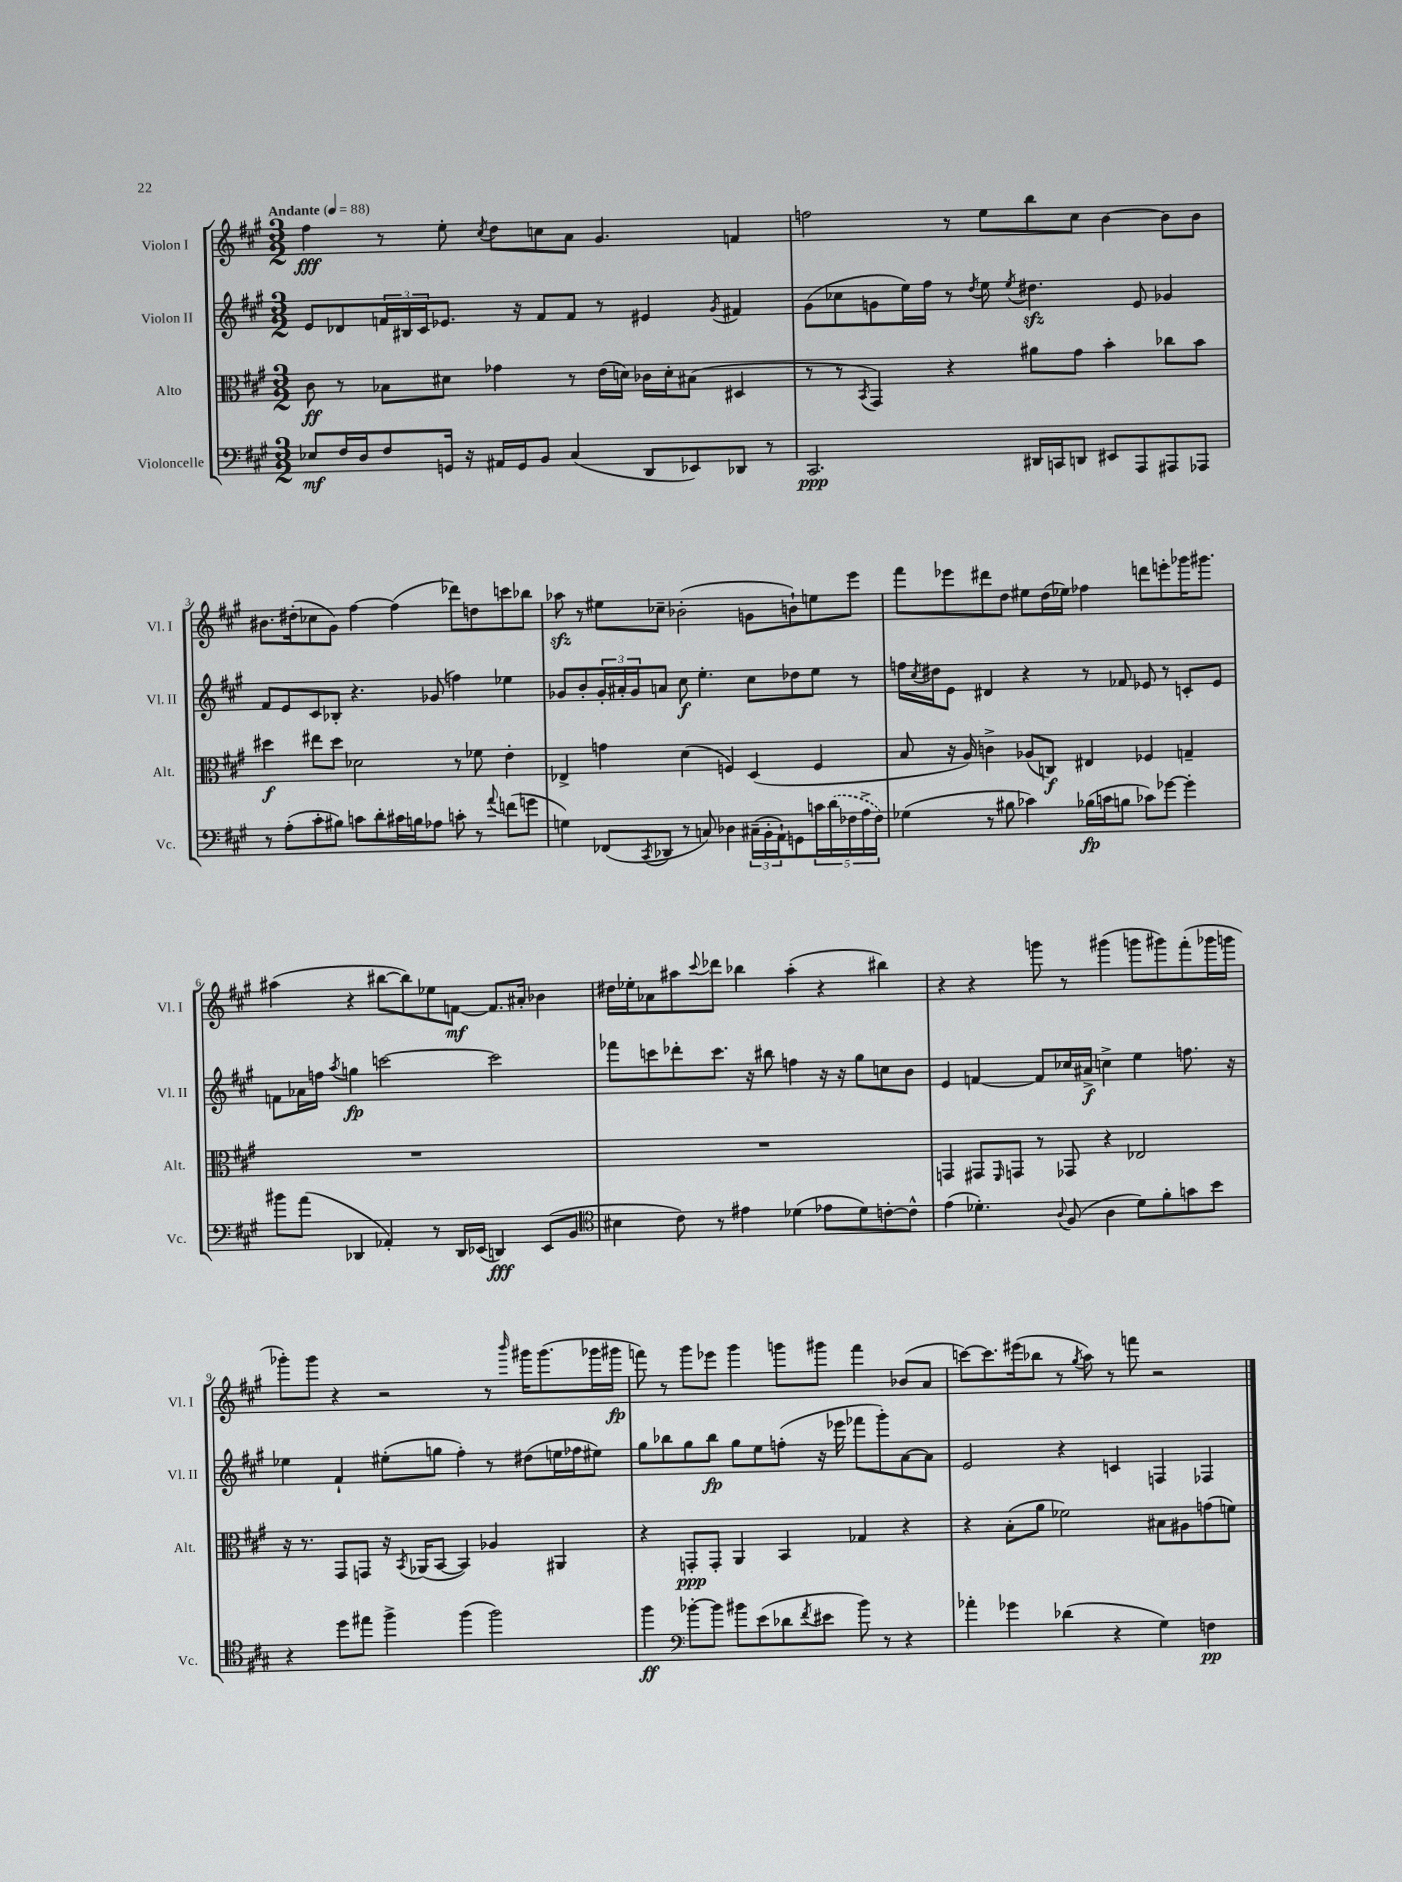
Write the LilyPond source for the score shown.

<<
\new StaffGroup <<
\new Staff = "s0" \with { instrumentName = "Violon I" shortInstrumentName = "Vl. I" } {
    \clef treble \key a \major \numericTimeSignature \time 3/2 \tempo "Andante" 4 = 88
    fis''4\fff r8 e''8-. \acciaccatura { cis''8 } d''8 c''8 a'8 gis'4. f'4 |
    f''2 r8 e''8 b''8 cis''8 b'4~ b'8 b'8 |
    bis'8. dis''16-.( ces''8 gis'8) fis''4~ fis''4( des'''8) d''8 c'''8 bes''8 |
    aes''8\sfz r8 eis''8 ces''8-- bes'2-.( g'8 b'8-!) e''8 e'''8 |
    fis'''8 ees'''8 dis'''8 d''8 eis''8 d''16( ees''16) fes''4 d'''8 e'''8-. ges'''16 gis'''8. |
    ais''4( r4 bis''8~ bis''8) ees''8 f'8~\mf f'8. ais'16-. bes'4 |
    dis''16 ees''16-. aes'8 ais''8 \appoggiatura { cis'''8 } des'''8 bes''4 ais''4-.( r4 bis''4) |
    r4 r4 g'''8 r8 gis'''4( g'''8 gis'''8) fis'''8-.( ges'''16 g'''16 |
    ges'''8-.) ges'''8 r4 r2 r8 \grace { b'''16 } gis'''16 gis'''8.( ges'''16 gis'''16\fp |
    f'''8) r8 gis'''8 ees'''8 gis'''4 g'''8 gis'''8 f'''4 bes'8( a'8 |
    c'''8~) c'''8. eis'''16( bes''8 r8 \acciaccatura { gis''8 } a''8) r8 f'''8 r2 \bar "|." |
}
\new Staff = "s1" \with { instrumentName = "Violon II" shortInstrumentName = "Vl. II" } {
    \clef treble \key a \major \numericTimeSignature \time 3/2
    e'8 des'8 \tuplet 3/2 { f'16 bis16 cis'16 } ees'8. r16 f'8 f'8 r8 eis'4 \acciaccatura { gis'8 } fis'4 |
    gis'8( ces''8 g'8 e''16) fis''16 r8 \acciaccatura { d''8 } e''8 \acciaccatura { e''8 } dis''4.\sfz e'8 ges'4 |
    fis'8 e'8 cis'8 bes8-. r4. ges'8( f''4) ees''4 |
    ges'8 b'8-. \tuplet 3/2 { ges'16-. ais'16-. ges'16 } a'8 cis''8\f e''4.-. cis''8 des''8 e''8 r8 |
    f''16 \acciaccatura { cis''8 } dis''16 e'8 dis'4 r4 r8 fes'8 ees'8 r8 c'8-. ees'8 |
    f'8 aes'16 f''16 \acciaccatura { a''8 } g''4\fp c'''2~ c'''2 |
    fes'''8 c'''8 des'''8-. c'''8. r16 bis''8 f''4 r16 r16 gis''8 c''8 b'8 |
    e'4 f'4~ f'8 ces''16 ais'16->\f c''4-> e''4 f''8. r16 |
    ees''4 fis'4-! eis''8-.( g''8 fis''4-.) r8 dis''8( e''16 fes''16 eis''8) |
    gis''8 bes''8 gis''8 bes''8\fp gis''8 e''8 f''8-.( r16 ees'''16 fes'''8 gis'''8-.) a'8~ a'8 |
    e'2 r4 c'4 f4 fes4 \bar "|." |
}
\new Staff = "s2" \with { instrumentName = "Alto" shortInstrumentName = "Alt." } {
    \clef alto \key a \major \numericTimeSignature \time 3/2
    cis'8\ff r8 bes8 dis'8 ges'4 r8 e'16( d'16) ces'16 d'16-. bis8( dis4 |
    r8 r8 \acciaccatura { b,8 } gis,4) r4 ais'8 gis'8 b'4-. ces''8 b'8 |
    dis''4\f eis''8 dis''8 des'2 r8 fes'8 e'4-. |
    ees4-> g'4 d'4( f4) d4( f4 |
    b8 r16 a16) c'4-> aes8( c8\f) eis4 fes4 g4-- |
    R1. |
    R1. |
    g,4 gis,8 \grace { fis,16 } g,8 r8 ges,8 r4 ees2 |
    r16 r8. gis,8 g,8 r16 \acciaccatura { b,8 } aes,16( b,8~ b,4) aes4 ais,4 |
    r4 g,8-.\ppp g,8-. a,4 b,4 ges4 r4 |
    r4 b8-.( a'8 fes'2) bis8 ais8 g'8( f'8) \bar "|." |
}
\new Staff = "s3" \with { instrumentName = "Violoncelle" shortInstrumentName = "Vc." } {
    \clef bass \key a \major \numericTimeSignature \time 3/2
    ees8\mf fis16 d16 fis8 g,16 r16 ais,16 g,16 b,8 cis4( d,8 ees,8) des,8 r8 |
    cis,2.\ppp dis,16 c,16 d,8 eis,8 a,,8 ais,,8 aes,,8 |
    r8 a8-.( cis'8-. bis8) c'8 d'8-. cis'16 b16 aes8 c'8-. r8 \appoggiatura { a'8 } f'8( g'8 |
    g4) fes,8( \acciaccatura { cis,8 } des,8 r8 c8) des4 \tuplet 3/2 { cis16--( b,16-. a,16-!) } g,8 \tuplet 5/4 { c'16 \once \slurDashed d'16( fes16 a16-> fes16) } |
    ges4( r8 bis8 ces'4) bes16\fp( c'16 b8 ces'8) ges'8~ ges'4-. |
    bis'8 a'8( des,4 aes,4-.) r8 des,16 ees,16( d,4\fff) ees,8( b,8 |
    \clef tenor bis4 cis'8) r8 eis'4 des'4( ees'8 des'8) c'8~-. c'8-^ |
    e'4( des'4.-.) \appoggiatura { a8 } fis8( a4 des'8) fis'8-. g'8 b'8 |
    r4 d''8 eis''8 fis''4-> fis''4( fis''2) |
    fis''4\ff \clef bass bes'8~-. bes'8 bis'8 e'8( des'8 \acciaccatura { fis'8 } eis'8 bis'8) r8 r4 |
    aes'4-. ges'4 des'4( r4 gis4) f4\pp \bar "|." |
}
>>
>>
